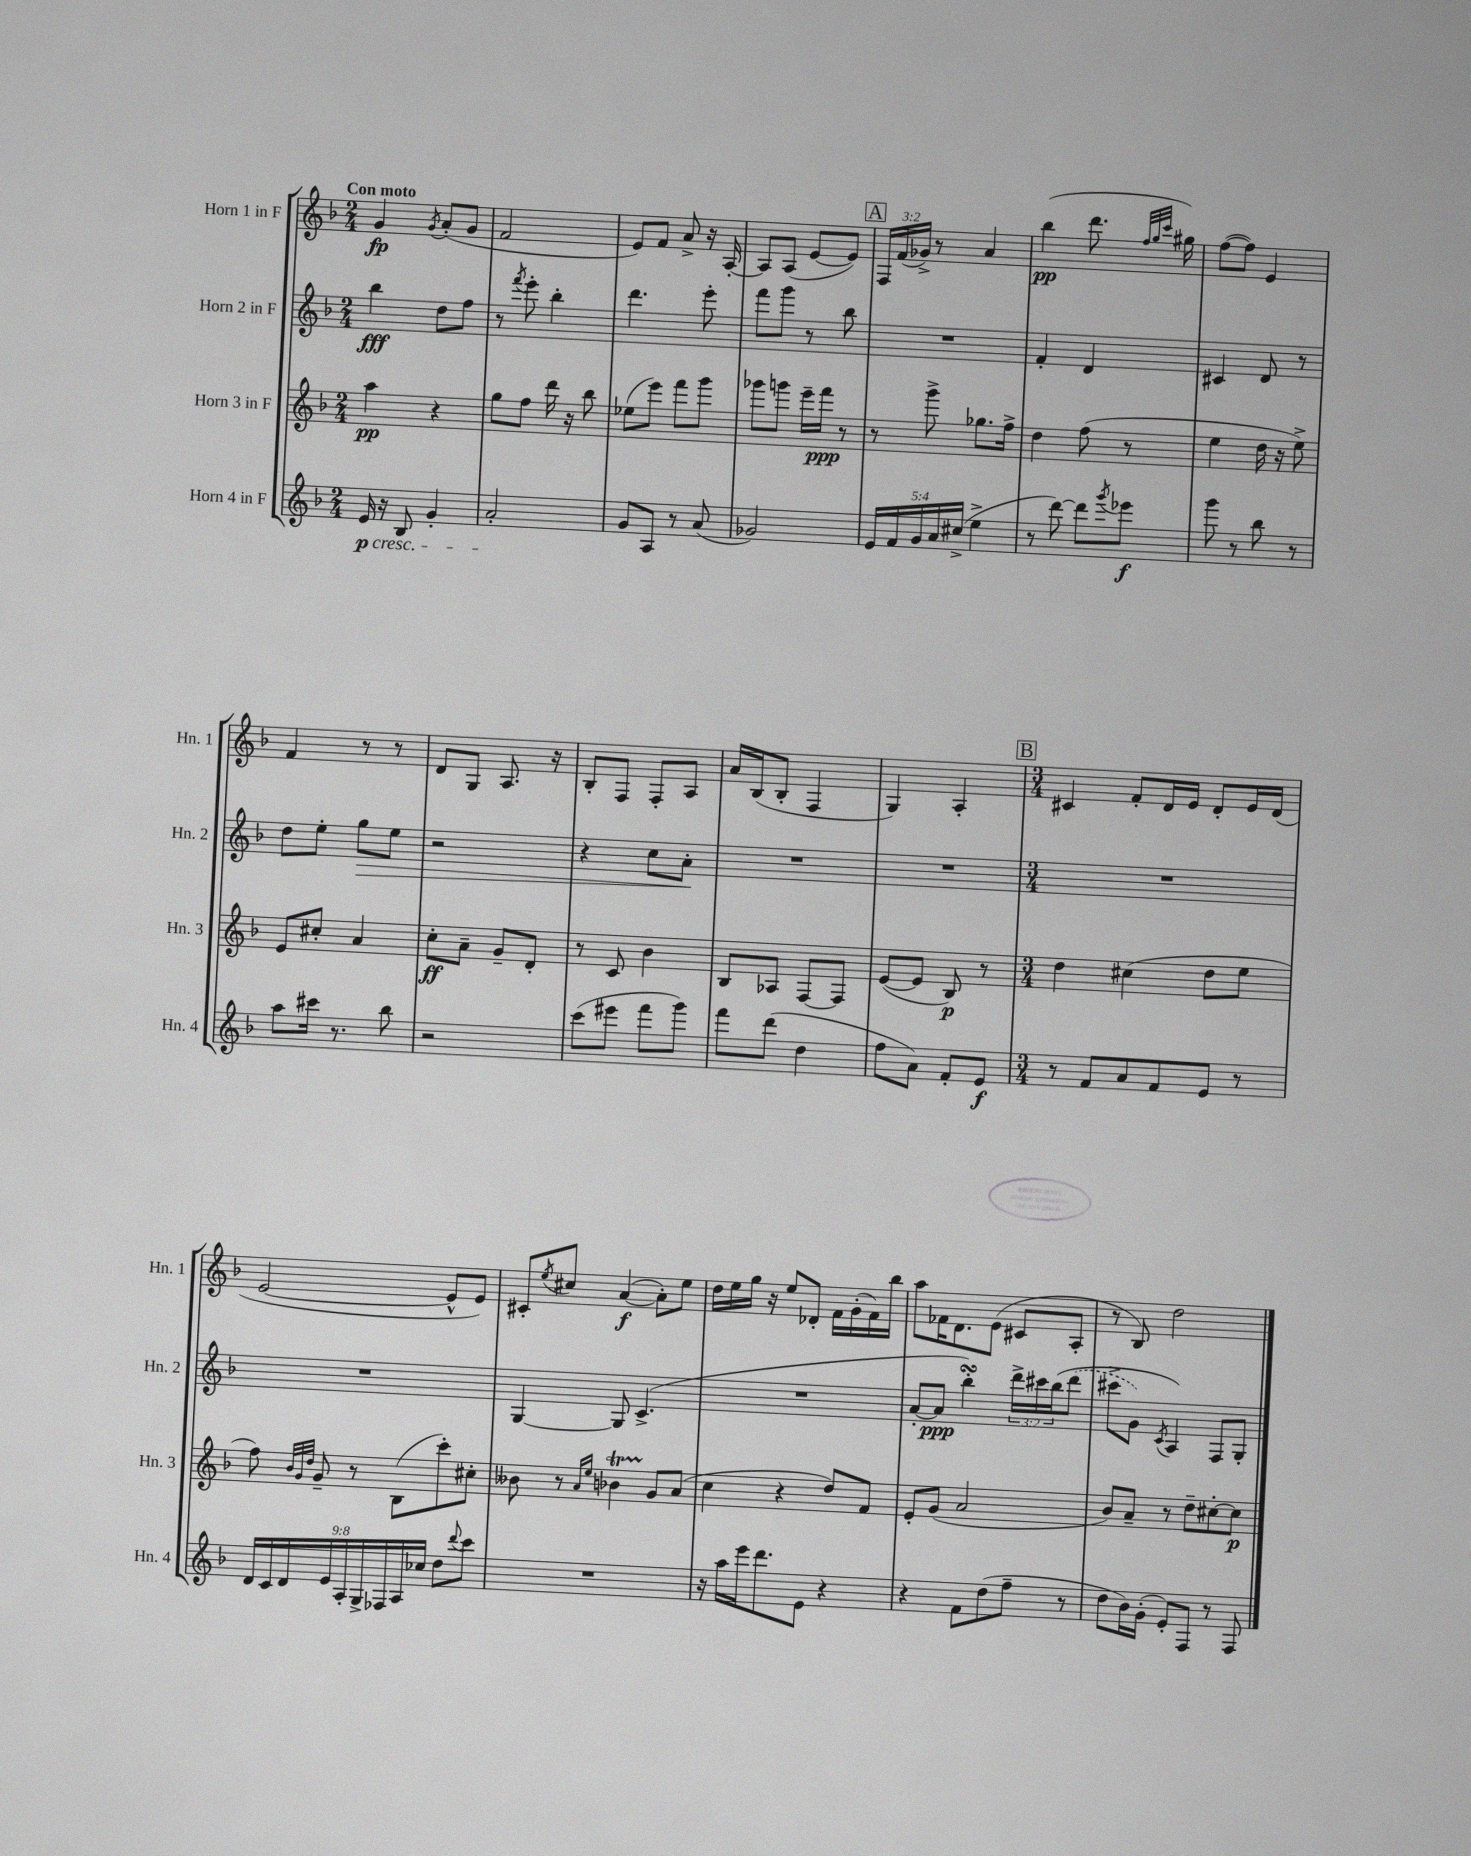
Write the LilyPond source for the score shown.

<<
\new StaffGroup <<
\new Staff = "s0" \with { instrumentName = "Horn 1 in F" shortInstrumentName = "Hn. 1" } {
    \clef treble \key f \major \numericTimeSignature \time 2/4 \override Staff.TupletNumber.text = #tuplet-number::calc-fraction-text \tempo "Con moto"
    g'4\fp \acciaccatura { g'8 } a'8-.( g'8 |
    f'2 |
    e'8) f'8 a'8-> r16 a16~-. |
    a8 a8( e'8~ e'8) |
    \mark \markup { \box "A" } \tuplet 3/2 { f16 f'16( ges'16->) } r8 a'4 |
    bes''4\pp( d'''8. \grace { f''32 g''32 c'''32 } gis''16) |
    f''8~( f''8) e'4 |
    f'4 r8 r8 |
    d'8 g8 a8. r16 |
    bes8-. f8 f8-. a8 |
    a'16 bes16( bes8-. f4 |
    g4) a4-. |
    \mark \markup { \box "B" } \numericTimeSignature \time 3/4 cis'4 f'8-. d'16 e'16 d'8-. e'16 d'16( |
    e'2~ e'8-^ e'8) |
    cis'8-. \acciaccatura { e''8 } cis''8 a'4~\f( a'8-.) e''8 |
    d''16 e''16 g''16 r16 e''8 des'8-. f'16 g'16-.( f'16) bes''16 |
    a''8 fes'16 d'8. e'8( cis'8 a8-. |
    r8 bes8) d''2 \bar "|." |
}
\new Staff = "s1" \with { instrumentName = "Horn 2 in F" shortInstrumentName = "Hn. 2" } {
    \clef treble \key f \major \numericTimeSignature \time 2/4 \override Staff.TupletNumber.text = #tuplet-number::calc-fraction-text
    bes''4\fff d''8 f''8 |
    r8 \acciaccatura { f'''8 } e'''8-. bes''4-. |
    d'''4. e'''8-. |
    f'''8 g'''8 r8 bes''8 |
    \mark \markup { \box "A" } R2 |
    f'4-. d'4 |
    cis'4 d'8 r8 |
    d''8 e''8-. g''8\> e''8 |
    r2 |
    r4 c''8 a'8-.\! |
    R2 |
    R2 |
    \mark \markup { \box "B" } \numericTimeSignature \time 3/4 R2. |
    R2. |
    g4~ g8 c'4.->( |
    R2. |
    a'8~-. a'8\ppp bes''4-.\turn) \tuplet 3/2 { d'''16-> cis'''16 bes''16\( } \once \slurDashed d'''8( |
    cis'''8-> g'8) \acciaccatura { c'8 } a4\) f8 g8-. \bar "|." |
}
\new Staff = "s2" \with { instrumentName = "Horn 3 in F" shortInstrumentName = "Hn. 3" } {
    \clef treble \key f \major \numericTimeSignature \time 2/4
    a''4\pp r4 |
    g''8 f''8 d'''16 r16 bes''8 |
    ees''8( e'''8) f'''8 g'''8 |
    ges'''8 g'''8 e'''16-- f'''16\ppp r8 |
    \mark \markup { \box "A" } r8 g'''8-> ges''8. f''16-> |
    d''4 f''8( r8 |
    e''4 d''16 r16 e''8->) |
    e'8 cis''8-. a'4 |
    c''8-.\ff a'8-- g'8-- d'8-. |
    r8 c'8 bes'4 |
    bes8 aes8 f8~ f8 |
    e'8~( e'8 bes8\p) r8 |
    \mark \markup { \box "B" } \numericTimeSignature \time 3/4 d''4 cis''4( d''8 e''8 |
    f''8) \grace { bes'32 g'32 d''32 } g'8-- r8 bes8( c'''8-.) cis''8-. |
    beses'8 r8 \grace { a'16 e''16 } bes'4\startTrillSpan g'8\stopTrillSpan a'8( |
    c''4 r4 d''8) f'8 |
    e'8-. g'8( a'2 |
    bes'8) a'8-- r8 d''8-- cis''8~-. cis''8\p \bar "|." |
}
\new Staff = "s3" \with { instrumentName = "Horn 4 in F" shortInstrumentName = "Hn. 4" } {
    \clef treble \key f \major \numericTimeSignature \time 2/4 \override Staff.TupletNumber.text = #tuplet-number::calc-fraction-text
    e'16\p\cresc r16 bes8 g'4-. |
    a'2-.\! |
    g'8 a8 r8 a'8( |
    ges'2) |
    \mark \markup { \box "A" } \tuplet 5/4 { e'16 f'16 g'16 a'16 cis''16->( } e''4-> |
    r8 d'''8~) d'''8 \acciaccatura { g'''8 } ees'''8\f |
    g'''8 r8 bes''8 r8 |
    a''8 cis'''16 r8. bes''8 |
    r2 |
    c'''8( eis'''8 f'''8 g'''8) |
    f'''8 d'''8( d''4 |
    f''8 a'8) f'8-. e'8\f |
    \mark \markup { \box "B" } \numericTimeSignature \time 3/4 r8 f'8 a'8 f'8 e'8 r8 |
    \tuplet 9/8 { d'16 c'16 d'16 e'16 a16-. g16-> fes16 a16 ces''16 } d''8 \appoggiatura { d'''8 } c'''8 |
    R2. |
    r16 a''16 e'''16 d'''8. e'8 r4 |
    r4 f'8 d''8( f''8-- r8 |
    d''8 bes'16) g'16-.( e'8-.) f8 r8 f8 \bar "|." |
}
>>
>>
\layout { \context { \Score \remove "Bar_number_engraver" } }
